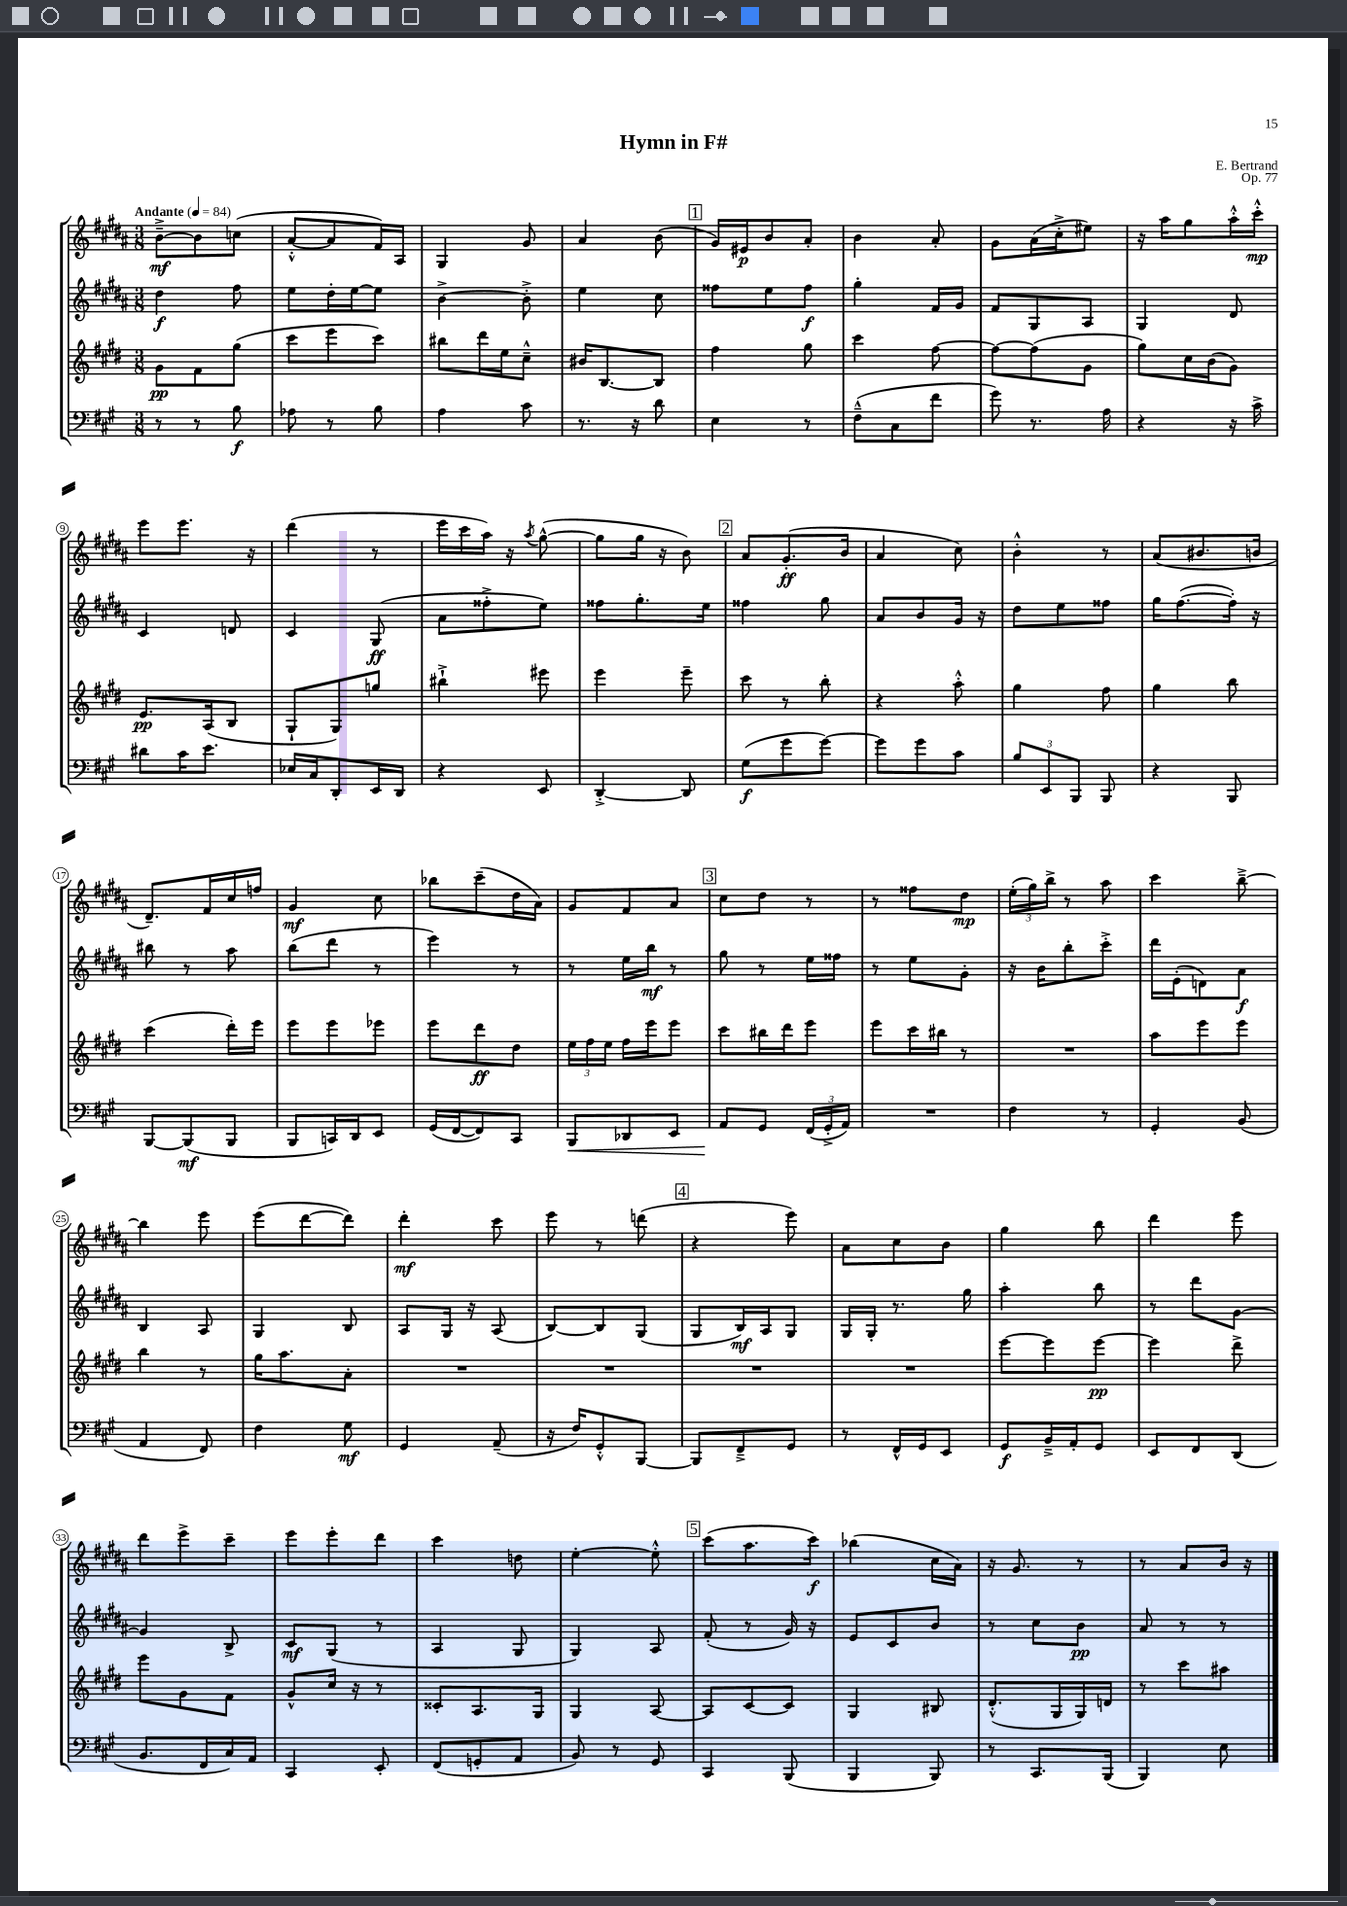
\header { title = "Hymn in F#" composer = "E. Bertrand" opus = "Op. 77" }
<<
\new StaffGroup <<
\new Staff = "s0" {
    \clef treble \key b \major \numericTimeSignature \time 3/8 \tempo "Andante" 4 = 84
    \autoBeamOff b'8[~--->\mf b'8 c''8]( |
    ais'8[~-.-^ ais'8 fis'16) ais16] |
    gis4 gis'8 |
    ais'4 b'8( |
    \mark \markup { \box "1" } gis'16[) eis'16\p b'8 ais'8]-. |
    b'4 ais'8-. |
    gis'8[ ais'16( cis''16-.-> eis''8]) |
    r16 ais''16[ gis''8 ais''16-.-^ cis'''16]-.-^\mp |
    e'''8[ e'''8.] r16 |
    dis'''4( r8 |
    e'''16[ cis'''16 ais''16]) r16 \acciaccatura { ais''8 } gis''8~-^( |
    gis''8[ gis''16] r16 b'8) |
    \mark \markup { \box "2" } ais'8[ gis'8.-.\ff( b'16] |
    ais'4 cis''8) |
    b'4-.-^ r8 |
    ais'8[( bis'8. b'16] |
    dis'8.[--) fis'16 cis''16 f''16] |
    gis'4\mf cis''8 |
    bes''8[ cis'''8--( dis''16 ais'16]) |
    gis'8[ fis'8 ais'8] |
    \mark \markup { \box "3" } cis''8[ dis''8] r8 |
    r8 fisis''8[ dis''8]\mp |
    \tuplet 3/2 { e''16[-.( gis''16) b''16]-> } r8 ais''8 |
    cis'''4 b''8~---> |
    b''4 e'''8 |
    e'''8[( dis'''8~ dis'''8]) |
    dis'''4-.\mf cis'''8 |
    e'''8 r8 d'''8( |
    \mark \markup { \box "4" } r4 e'''8) |
    ais'8[ cis''8 b'8] |
    gis''4 b''8 |
    dis'''4 e'''8 |
    dis'''8[ e'''8-> cis'''8]-- |
    e'''8[ e'''8-. dis'''8] |
    cis'''4 d''8 |
    e''4~-. e''8-.-^ |
    \mark \markup { \box "5" } cis'''8[( ais''8. cis'''16]\f) |
    bes''4( cis''16[ ais'16]) |
    r16 gis'8. r8 |
    r8 ais'8[ b'16] r16 \bar "|." |
}
\new Staff = "s1" {
    \clef treble \key b \major \numericTimeSignature \time 3/8
    \autoBeamOff dis''4\f fis''8 |
    e''8[ dis''16-. e''16~ e''8] |
    b'4~-> b'8-.-> |
    e''4 cis''8 |
    \mark \markup { \box "1" } fisis''8[ e''8 fisis''8]\f |
    gis''4-. fis'16[ gis'16] |
    fis'8[ gis8 ais8] |
    gis4 dis'8 |
    cis'4 d'8 |
    cis'4 gis8\ff( |
    ais'8[ fisis''8-.-> e''8]) |
    fisis''8[ gis''8.-. e''16] |
    \mark \markup { \box "2" } fisis''4 gis''8 |
    ais'8[ b'8 gis'16] r16 |
    dis''8[ e''8 fisis''8] |
    gis''16[ fis''8.~( fis''16]-.) r16 |
    bis''8 r8 ais''8 |
    b''8[( dis'''8] r8 |
    e'''4) r8 |
    r8 e''16[ b''16]\mf r8 |
    \mark \markup { \box "3" } gis''8 r8 e''16[ fisis''16] |
    r8 e''8[ gis'8]-. |
    r16 b'16[ b''8-. cis'''8]-.-> |
    dis'''16[ e'16-.( d'8) ais'8]\f |
    b4 ais8 |
    gis4 b8 |
    ais8[ gis16] r16 ais8( |
    b8[~) b8 gis8]( |
    \mark \markup { \box "4" } gis8[ b16\mf) ais16 gis8] |
    gis16[ gis16]-. r8. gis''16 |
    ais''4-. b''8 |
    r8 dis'''8[ gis'8]~ |
    gis'4 b8-> |
    cis'8[\mf gis8]( r8 |
    ais4 gis8 |
    gis4) ais8 |
    \mark \markup { \box "5" } fis'8-.( r8 gis'16) r16 |
    e'8[ cis'8 b'8] |
    r8 cis''8[ b'8]\pp |
    ais'8 r8 r8 \bar "|." |
}
\new Staff = "s2" {
    \clef treble \key e \major \numericTimeSignature \time 3/8
    \autoBeamOff gis'8[\pp fis'8 gis''8]( |
    cis'''8[ e'''8 cis'''8]) |
    bis''8[ dis'''16 e''16 cis''8]---^ |
    bis'16[ b8.~ b8] |
    \mark \markup { \box "1" } fis''4 gis''8 |
    cis'''4 fis''8~ |
    fis''8[~ fis''8( gis'8] |
    gis''8[) cis''16 b'16( gis'8]) |
    e'8.[\pp a16( b8] |
    gis8[-! gis8) g''8] |
    bis''4-!-> eis'''8 |
    e'''4 e'''8-- |
    \mark \markup { \box "2" } cis'''8 r8 b''8-. |
    r4 a''8-.-^ |
    gis''4 fis''8 |
    gis''4 b''8 |
    cis'''4( dis'''16[-.) e'''16] |
    e'''8[ e'''8 ees'''8] |
    e'''8[ dis'''8\ff dis''8] |
    \tuplet 3/2 { e''16[ fis''16 e''16] } fis''16[ e'''16 e'''8] |
    \mark \markup { \box "3" } cis'''8[ bis''16 dis'''16 e'''8] |
    e'''8[ cis'''16 bis''16] r8 |
    R4. |
    a''8[ e'''8 e'''8] |
    b''4 r8 |
    gis''16[ a''8. a'8]-. |
    R4. |
    R4. |
    \mark \markup { \box "4" } R4. |
    R4. |
    e'''8[~ e'''8 e'''8]~\pp |
    e'''4 dis'''8-> |
    e'''8[ gis'8 fis'8] |
    gis'8[-^ cis''16] r16 r8 |
    cisis'8[-. a8. gis16] |
    gis4 a8~ |
    \mark \markup { \box "5" } a8[ cis'8~ cis'8] |
    gis4 bis8 |
    dis'8.[-.-^( gis16 gis16) d'16] |
    r8 cis'''8[ ais''8] \bar "|." |
}
\new Staff = "s3" {
    \clef bass \key a \major \numericTimeSignature \time 3/8
    \autoBeamOff r8 r8 b8\f |
    aes8 r8 b8 |
    a4 cis'8 |
    r8. r16 d'8 |
    \mark \markup { \box "1" } e4 r8 |
    fis8[---^( cis8 fis'8] |
    gis'8) r8. a16 |
    r4 r16 cis'16-> |
    dis'8[ cis'16 e'8.] |
    ees16[ cis16 d,8-. e,16 d,16] |
    r4 e,8 |
    d,4~-.-> d,8 |
    \mark \markup { \box "2" } gis8[\f( gis'8 gis'8]~) |
    gis'8[ gis'8 cis'8] |
    \tuplet 3/2 { b8[ e,8 b,,8] } b,,8 |
    r4 b,,8 |
    b,,8[~ b,,8\mf( b,,8] |
    b,,8[ c,16) d,16 e,8] |
    gis,16[( fis,16~ fis,8) cis,8] |
    b,,8[\< des,8 e,8] |
    \mark \markup { \box "3" } a,8[\! gis,8] \tuplet 3/2 { fis,16[( gis,16-.-> a,16]) } |
    R4. |
    fis4 r8 |
    gis,4-. b,8( |
    a,4 fis,8) |
    fis4 gis8\mf |
    gis,4 a,8--( |
    r16 fis16[) gis,8-.-^ b,,8]~ |
    \mark \markup { \box "4" } b,,8[ fis,8---> gis,8] |
    r8 fis,16[-^ gis,16 e,8] |
    gis,8[\f b,16---> a,16-. gis,8] |
    e,8[ fis,8 d,8]( |
    b,8.[ fis,16 cis16) a,16] |
    cis,4 e,8-. |
    fis,8[( g,8-. a,8] |
    b,8) r8 gis,8 |
    \mark \markup { \box "5" } cis,4 b,,8( |
    b,,4 b,,8) |
    r8 cis,8.[ b,,16]( |
    b,,4) e8 \bar "|." |
}
>>
>>
\layout { \context { \Score \override BarNumber.stencil = #(make-stencil-circler 0.1 0.3 ly:text-interface::print) } }
